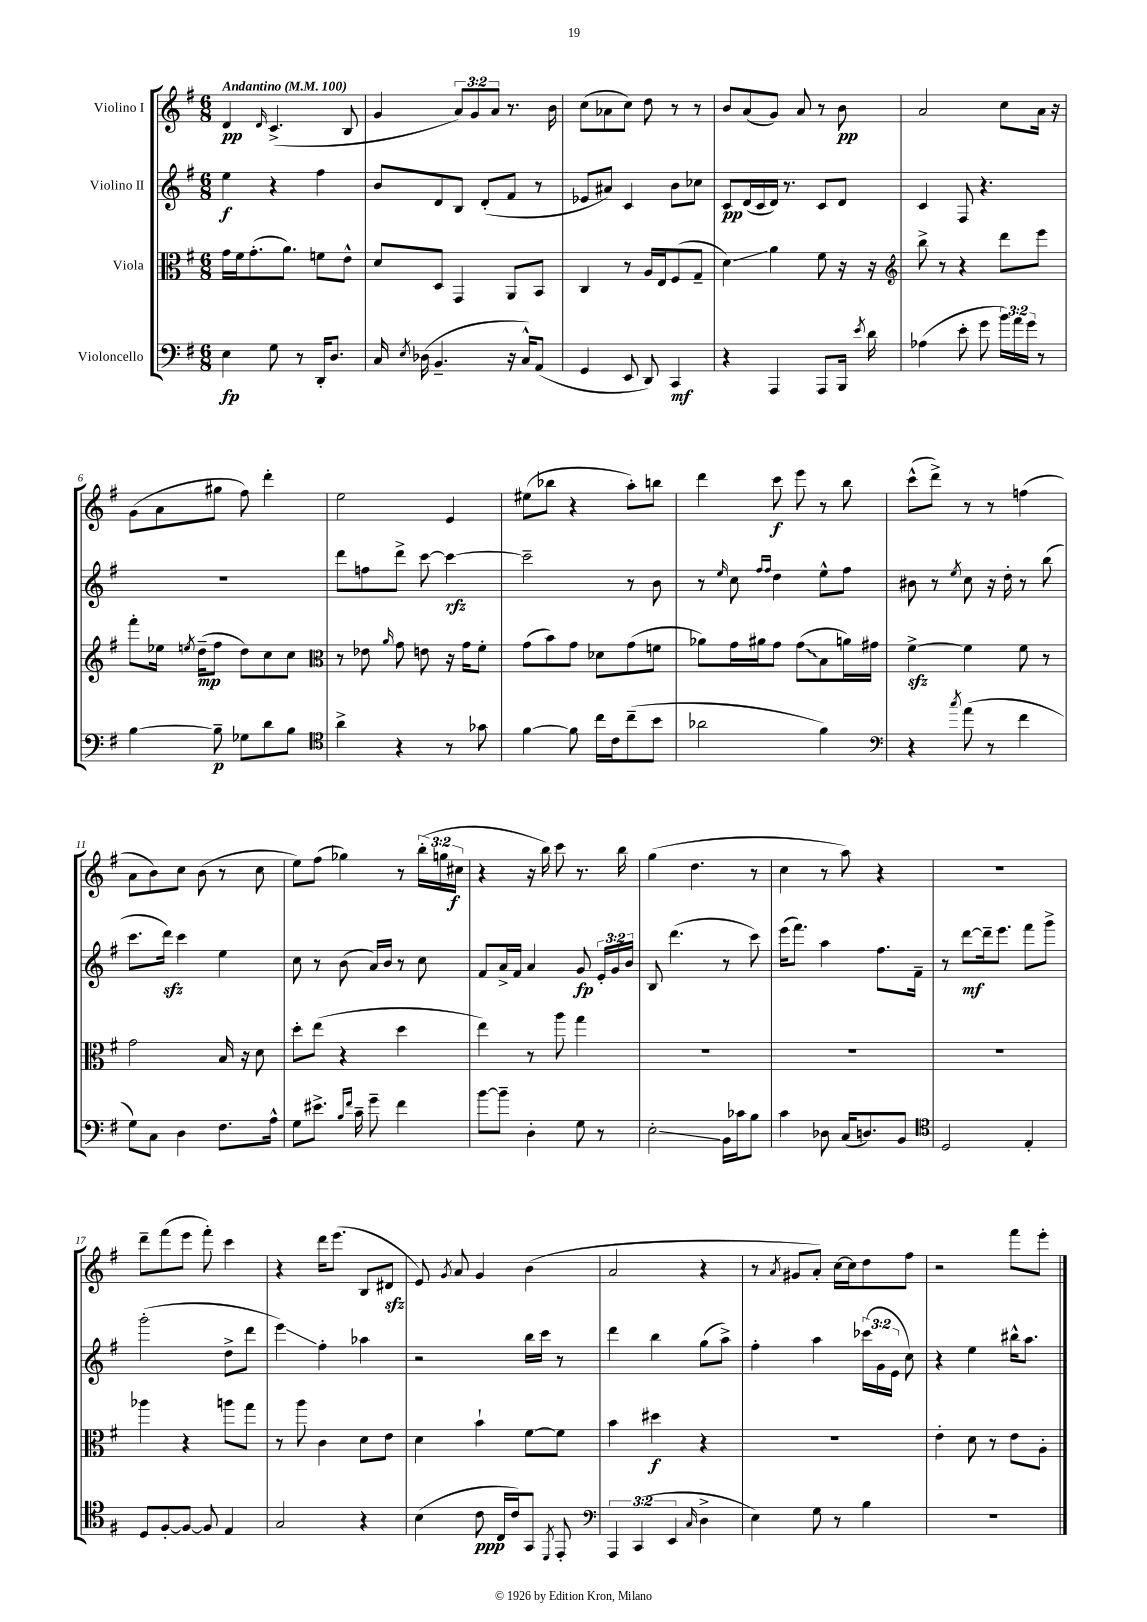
<<
\new StaffGroup <<
\new Staff = "s0" \with { instrumentName = "Violino I" } {
    \clef treble \key g \major \numericTimeSignature \time 6/8 \override Staff.TupletNumber.text = #tuplet-number::calc-fraction-text \tempo "Andantino" 4 = 100
    \autoBeamOff d'4\pp \grace { d'16 } c'4.->( b8 |
    g'4 \tuplet 3/2 { a'8[) g'8 a'8] } r8. b'16 |
    c''8[( aes'8 c''8]) d''8 r8 r8 |
    b'8[ a'8( g'8]) a'8 r8 b'8\pp |
    a'2 c''8[ a'16] r16 |
    g'8[( a'8 gis''8] fis''8) d'''4-. |
    e''2 e'4 |
    eis''8[( bes''8] r4 a''8[-.) b''8] |
    d'''4 c'''8\f e'''8 r8 b''8 |
    c'''8[-^( d'''8]->) r8 r8 f''4( |
    a'8[ b'8) c''8] b'8( r8 c''8 |
    e''8[) fis''8]( ges''4) r8 \tuplet 3/2 { b''16[-.( g''16 cis''16]\f } |
    r4 r16 b''16) c'''8 r8. b''16 |
    g''4( d''4. r8 |
    c''4 r8 a''8) r4 |
    R2. |
    d'''8[-- fis'''8( e'''8] fis'''8-.) c'''4 |
    r4 d'''16[ e'''8.]( b8[ dis'8]\sfz |
    e'8) \acciaccatura { g'8 } a'8 g'4 b'4( |
    a'2 r4 |
    r8 \acciaccatura { a'8 } gis'8[ a'8]-.) c''16[~ c''16 d''8 fis''8] |
    r2 fis'''8[ e'''8]-. \bar "|." |
}
\new Staff = "s1" \with { instrumentName = "Violino II" } {
    \clef treble \key g \major \numericTimeSignature \time 6/8 \override Staff.TupletNumber.text = #tuplet-number::calc-fraction-text
    \autoBeamOff e''4\f r4 fis''4 |
    b'8[ d'8 b8] d'8[-.( fis'8] r8 |
    ees'8[ ais'8]) c'4 b'8[ ces''8] |
    c'8[\pp d'16( c'16 d'16]) r8. c'8[ d'8] |
    c'4 fis8 r4. |
    R2. |
    d'''8[ f''8 d'''8]-> c'''8~ c'''4~\rfz |
    c'''2-- r8 b'8 |
    r8 \grace { e''16 } c''8 \grace { fis''16[ fis''16] } d''4 e''8[-^ fis''8] |
    bis'8 r8 \acciaccatura { e''8 } c''8 r16 d''16-. r8 b''8( |
    c'''8.[ d'''16]\sfz) c'''4 e''4 |
    c''8 r8 b'8( a'16[) b'16] r8 c''8 |
    fis'8[ a'16-> fis'16] a'4 g'8\fp \tuplet 3/2 { e'16[-. g'16 b'16] } |
    b8 d'''4.( r8 c'''8) |
    e'''16[( fis'''8.]) a''4 fis''8.[ fis'16]-- |
    r8 d'''8[~\mf d'''16-- e'''8.] fis'''8[ g'''8]-> |
    g'''2-.( d''8[-> d'''8] |
    e'''4\glissando) fis''4-. aes''4 |
    r2 b''16[ c'''16] r8 |
    d'''4 b''4 g''8[( a''8]->) |
    fis''4-. a''4 \tuplet 3/2 { ces'''16[( g'16 e'16] } c''8) |
    r4 e''4 bis''16[-^ a''8.] \bar "|." |
}
\new Staff = "s2" \with { instrumentName = "Viola" } {
    \clef alto \key g \major \numericTimeSignature \time 6/8
    \autoBeamOff g'16[ fis'16 g'8.-.( a'8.]) f'8[ e'8]-^ |
    d'8[ d8] g,4 a,8[ b,8] |
    c4 r8 a16[ e16 fis8( g8]-- |
    d'4\glissando) a'4 fis'8 r16 r16 |
    \clef treble b''8-> r8 r4 d'''8[ e'''8] |
    fis'''8[-. ees''16] \acciaccatura { e''8 } d''16[--\mp( fis''8] d''8[) c''8 c''8] |
    \clef alto r8 ees'8 \grace { a'16 } g'8 e'8 r16 g'16[ fis'8]-. |
    g'8[( b'8) g'8] des'8[ g'8( f'8] |
    aes'8[) g'16 ais'16 g'8] \once \override Glissando.style = #'zigzag g'8[\glissando( b8 a'16) gis'16] |
    fis'4~->\sfz fis'4 fis'8 r8 |
    g'2 b16 r16 d'8 |
    d''8[-. e''8]( r4 d''4 |
    e''4) r8 a''8 g''4 |
    R2. |
    R2. |
    R2. |
    aes''4 r4 a''8[ g''8] |
    r8 a''8 c'4 d'8[ e'8] |
    d'4 b'4-! fis'8[~ fis'8] |
    b'4 dis''4\f r4 |
    R2. |
    e'4-. d'8 r8 e'8[ a8]-. \bar "|." |
}
\new Staff = "s3" \with { instrumentName = "Violoncello" } {
    \clef bass \key g \major \numericTimeSignature \time 6/8 \override Staff.TupletNumber.text = #tuplet-number::calc-fraction-text
    \autoBeamOff e4\fp g8 r8 d,16[-. d8.] |
    c16 \acciaccatura { e8 } des16( b,4.-- r16 c16[-^) a,8]( |
    g,4 e,8 d,8) c,4\mf |
    r4 a,,4 a,,8[ b,,16] \acciaccatura { e'8 } d'16 |
    aes4( e'8-. g'8 \tuplet 3/2 { b'16[) a'16 g'16] } r8 |
    b4~ b8--\p ges8[ d'8 b8] |
    \clef tenor a'4-> r4 r8 ges'8 |
    fis'4~ fis'8 c''16[ c'16 c''8--( b'8] |
    aes'2 fis'4) |
    \clef bass r4 \acciaccatura { c''8 } a'8( r8 fis'4 |
    g8[) c8] d4 fis8.[ a16]-^ |
    g8[ eis'8.]-> \grace { b16[ fis'16] } c'16-- g'8-- fis'4 |
    b'8[~ b'8]-- d4-. g8 r8 |
    e2-.\glissando b,16[ ces'16 b8] |
    c'4 des8 c16[( d8.) b,8] |
    \clef tenor d2 e4-. |
    d8[ fis8~-. fis8]~ fis8 e4 |
    g2 r4 |
    b4( c'8\ppp c16[ c'16) g,8] \acciaccatura { d,8 } e,8-. |
    \clef bass \tuplet 3/2 { a,,4 c,4( e,4 } \grace { c16 } d4-> |
    e4) g8 r8 b4 |
    R2. \bar "|." |
}
>>
>>
